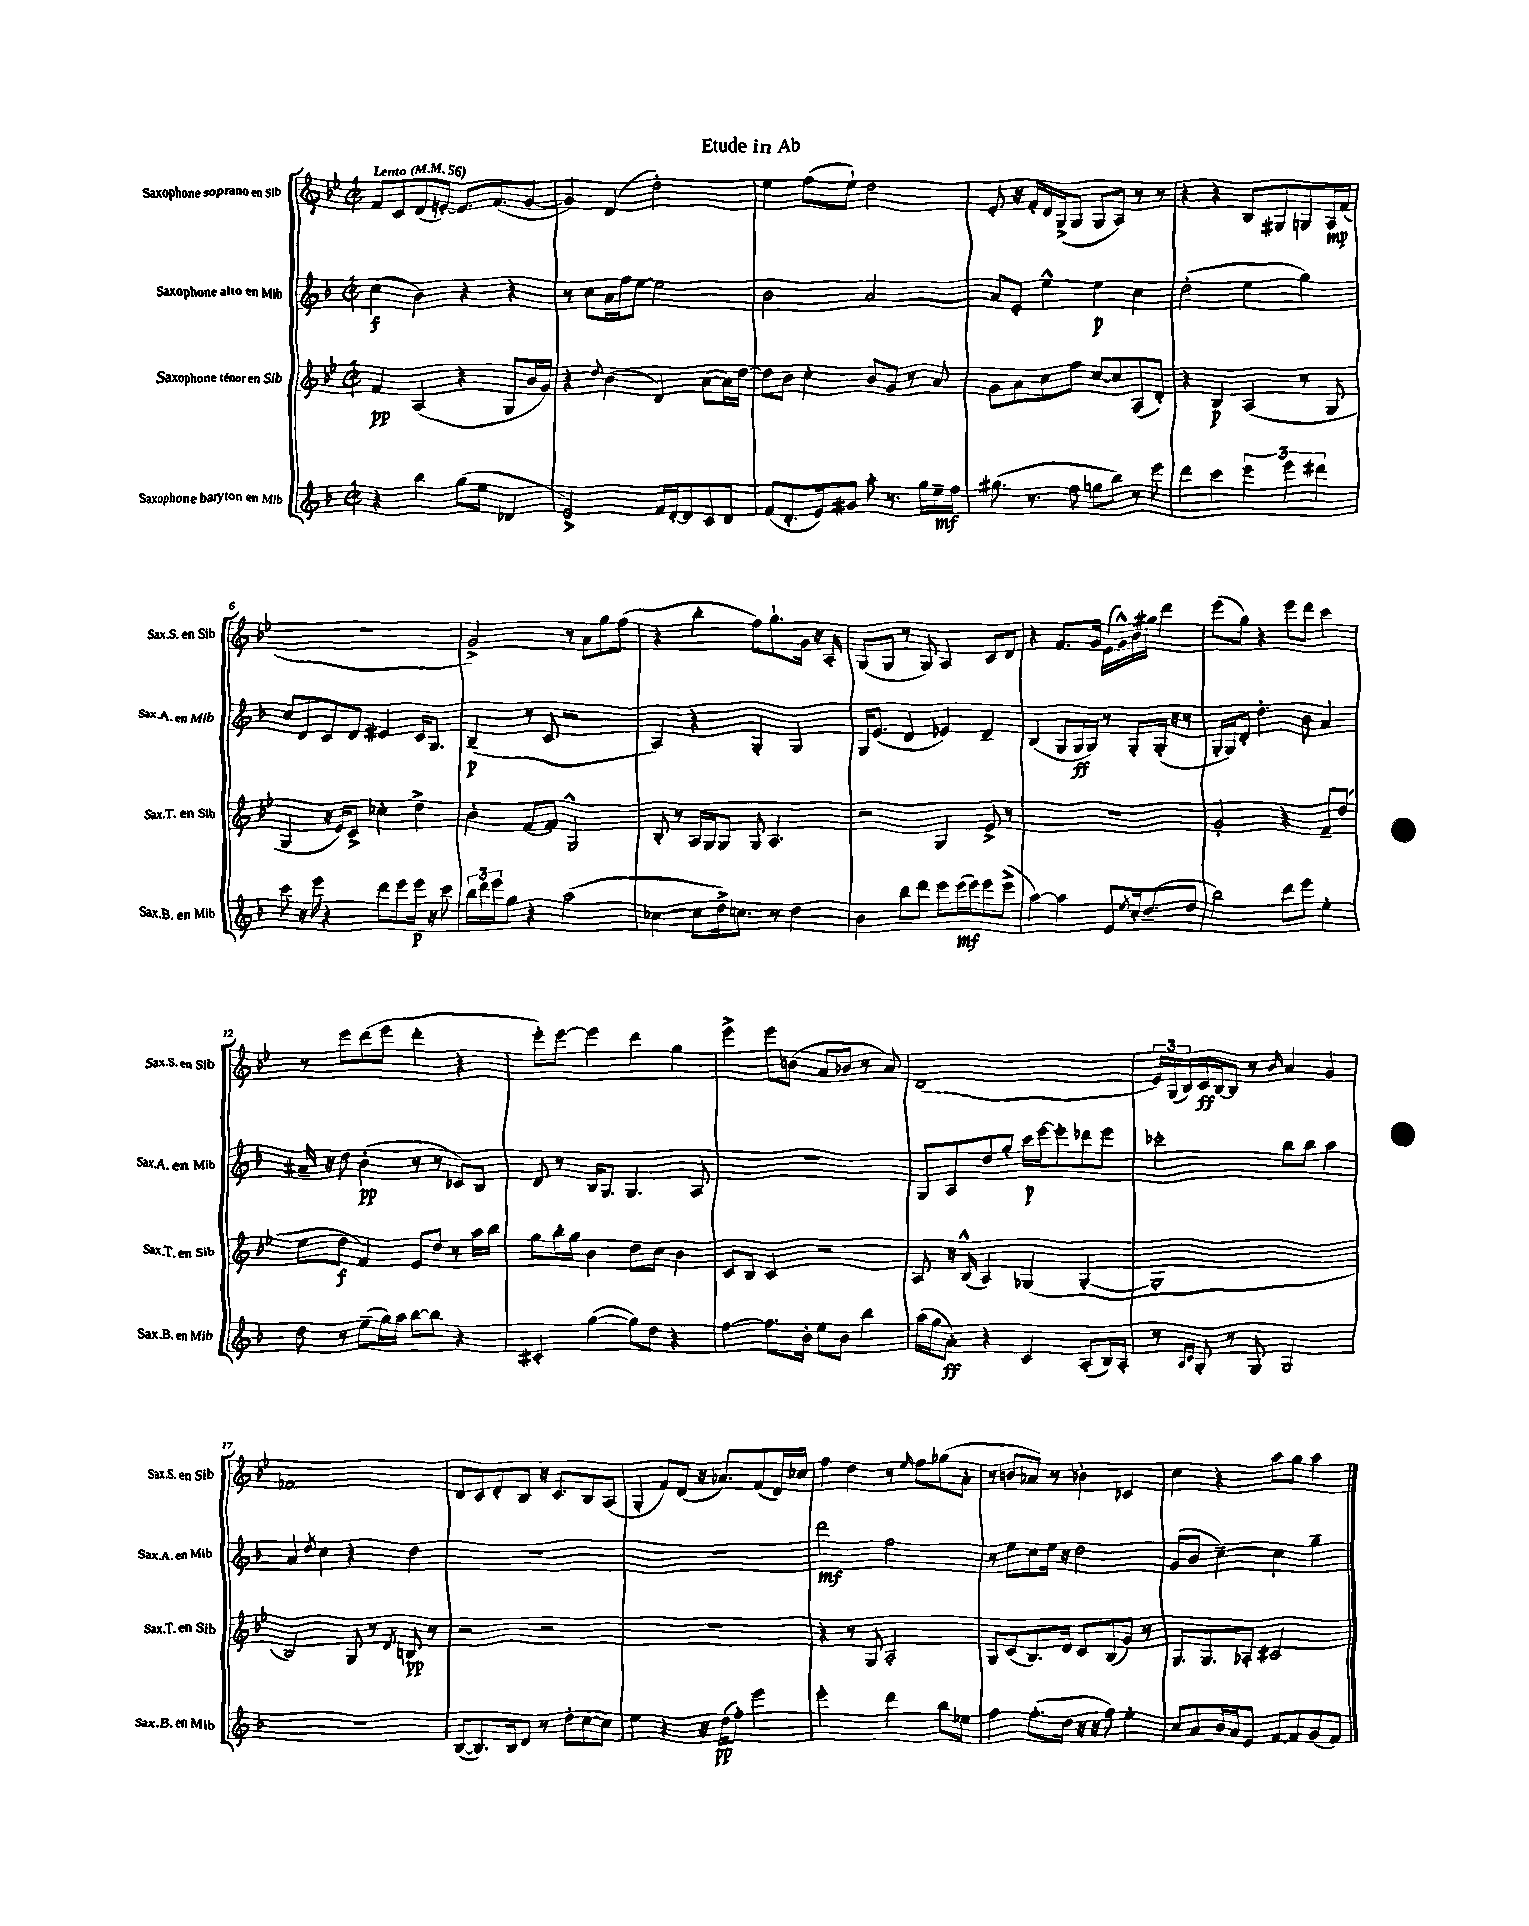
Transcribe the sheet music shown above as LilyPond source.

\header { title = "Etude in Ab" }
<<
\new StaffGroup <<
\new Staff = "s0" \with { instrumentName = "Saxophone soprano en Sib" shortInstrumentName = "Sax.S. en Sib" } {
    \clef treble \key bes \major \defaultTimeSignature \time 2/2 \tempo "Lento" 4 = 56
    f'8 c'8 d'8( e'8~-.) e'8. f'8.( g'8~ |
    g'4) d'4( d''2-.) |
    ees''4 f''8( ees''8-!) d''2 |
    ees'8-. r16 f'16-. d'16 g16->( g8 g8 a8) r8 r8 |
    r4 r4 bes8 gis8 g8 a16\mp f'16( |
    r1 |
    g'2->) r8 a'8 g''8 f''8( |
    r4 bes''4-. f''8) g''8.-! g'16 r16 a16-. |
    g8( g8 r8 g8) a4 c'8 d'8 |
    r4 f'8. g'16 ees'16( g'16-^) bes'16 gis''16 d'''4 |
    ees'''8( g''8) r4 ees'''8 d'''8 c'''4 |
    r8 ees'''8 d'''8( ees'''8 d'''4-. r4 |
    ees'''8-.) ees'''8~ ees'''4 d'''4 g''4 |
    ees'''4-> ees'''8 b'8( a'8 bes'8 r8 a'8) |
    d'1( |
    \tuplet 3/2 { ees'16) g16( bes16) } c'16\ff bes16~ bes8 r8 \grace { bes'16 } a'4 g'4 |
    fes'1 |
    d'8 c'8 d'8-. bes8 r16 c'8. bes8 a8( |
    g4-. f'8) d'8( r16 aes'8.) f'8( d'16) ces''16 |
    f''4 d''4 r8 \grace { ees''16 } f''8 ges''8( a'8-. |
    r8 b'8 aes'8) r8 bes'4-. ces'4 |
    c''4 r4 a''8 g''8 a''4 \bar "|." |
}
\new Staff = "s1" \with { instrumentName = "Saxophone alto en Mib" shortInstrumentName = "Sax.A. en Mib" } {
    \clef treble \key f \major \defaultTimeSignature \time 2/2
    c''4\f( bes'4) r4 r4 |
    r8 c''8 a'16 f''16 e''8~ e''2 |
    bes'2 a'2~ |
    a'8 e'8-. e''4~-^ e''4\p c''4 |
    d''2-.( e''4 g''4) |
    c''8 d'8 c'8 d'8 eis'4 c'16 g8. |
    bes4--\p( r8 c'8 r2 |
    a4) r4 g4-. g4 |
    g16 e'8.( d'4 ees'4) d'4-- |
    bes4( g8 g16\ff g16) r8 g8-. g16-.( r16 r8 |
    g16-. g16) d'8-. d''4.-. bes'8 a'4 |
    ais'16-- r16 d''8 bes'4-.\pp( r8 r8 ces'8) bes8 |
    d'8 r8 bes16 g8. g4. a8 |
    R1 |
    g8 a8 d''8 g''8-. c'''16\p e'''16~ e'''8-. des'''8 e'''8 |
    ces'''2-. bes''8 bes''8 a''4 |
    a'4 \acciaccatura { d''8 } c''4 r4 d''4 |
    R1 |
    R1 |
    d'''2\mf f''2 |
    r8 e''8 c''8 e''16 r16 d''2 |
    g'8( bes'8 c''4~--) c''4 g''4-- \bar "|." |
}
\new Staff = "s2" \with { instrumentName = "Saxophone ténor en Sib" shortInstrumentName = "Sax.T. en Sib" } {
    \clef treble \key bes \major \defaultTimeSignature \time 2/2
    f'4\pp a4( r4 g8 bes'16 g'16) |
    r4 \appoggiatura { d''8 } bes'4( d'4) a'8~( a'16) d''16~ |
    d''8 bes'8 c''4-. bes'8 g'8 r8 a'8 |
    g'8 a'8 c''8 f''8 c''8~ c''8 a8( d'8-.) |
    r4 bes4\p a4( r8 g8 |
    g4 r16 ees'16) c'8-> ces''4-. d''4-> |
    bes'4-. f'8~ f'8 g2-^ |
    bes8-. r8 a16 g16 g8 g8 a4. |
    r2 g4 ees'8-> r8 |
    R1 |
    g'2-. r4 f'8-- d''8( |
    ees''8 d''8\f f'4) ees'8 d''8 r8 a''16 bes''16 |
    g''8 bes''16-. g''16 bes'4 d''8 c''8 bes'4 |
    c'8 bes8 c'4 r2 |
    a8 r16 bes16-^( a4) ges4( ges4~-. |
    ges1-. |
    bes2) g8 r8 \acciaccatura { d'8 } b8\pp r8 |
    r2 r2 |
    R1 |
    r4 r8 g8 a2-. |
    g8 c'8( bes8.) d'16 c'8 bes8( g'8) r8 |
    g8. g8. aes8-. cis'2 \bar "|." |
}
\new Staff = "s3" \with { instrumentName = "Saxophone baryton en Mib" shortInstrumentName = "Sax.B. en Mib" } {
    \clef treble \key f \major \defaultTimeSignature \time 2/2
    r4 bes''4 g''8( e''8 des'4 |
    e'2->) f'16 d'16~-. d'8 c'8 d'8 |
    f'8( d'8.-. e'16) gis'8 a''8-. r8. g''16 e''16--\mf f''16 |
    gis''8.( r8. f''8 g''8 bes''8) r8 e'''8 |
    d'''4 c'''4 \tuplet 3/2 { e'''4 e'''4 dis'''4 } |
    c'''8 r16 e'''16 r4 d'''8 e'''8 e'''16\p r16 c'''8 |
    \tuplet 3/2 { bes''16 d'''16 e'''16 } g''8 r4 a''2( |
    ces''4~ ces''8 d''16->) c''8. r8 d''4 |
    bes'4 bes''8 d'''8 e'''8 e'''16\mf( e'''16) e'''8 e'''8->( |
    a''4~) a''4 e'8 \acciaccatura { e''8 } c''16-. d''8.--( d''8 |
    bes''2) d'''8 e'''8 e''4-. |
    d''8 r8 e''8--( g''16) a''16 bes''8~ bes''8 r4 |
    cis'4-. g''4~( g''8) d''8 r4 |
    f''4~ f''8. bes'16-. e''8 bes'8 bes''4 |
    a''16( g''16 a'8-.\ff) r4 c'4 a8-.( bes16) a16-. |
    r8 \grace { a16 c'16 } g8-. r8 g8 g2 |
    r1 |
    bes8~( bes8.) bes16 d'8 r8 d''8-. c''8~( c''8) |
    e''4 r4 r16 d''16\pp( f''8-.) e'''4 |
    e'''2-. d'''4 bes''8 ees''8 |
    f''4 f''8.-.( d''16 r16 r16 f''8) e''4-. |
    c''8 a'8 bes'16 a'16 e'8 f'8~ f'8 g'8( f'8) \bar "|." |
}
>>
>>
